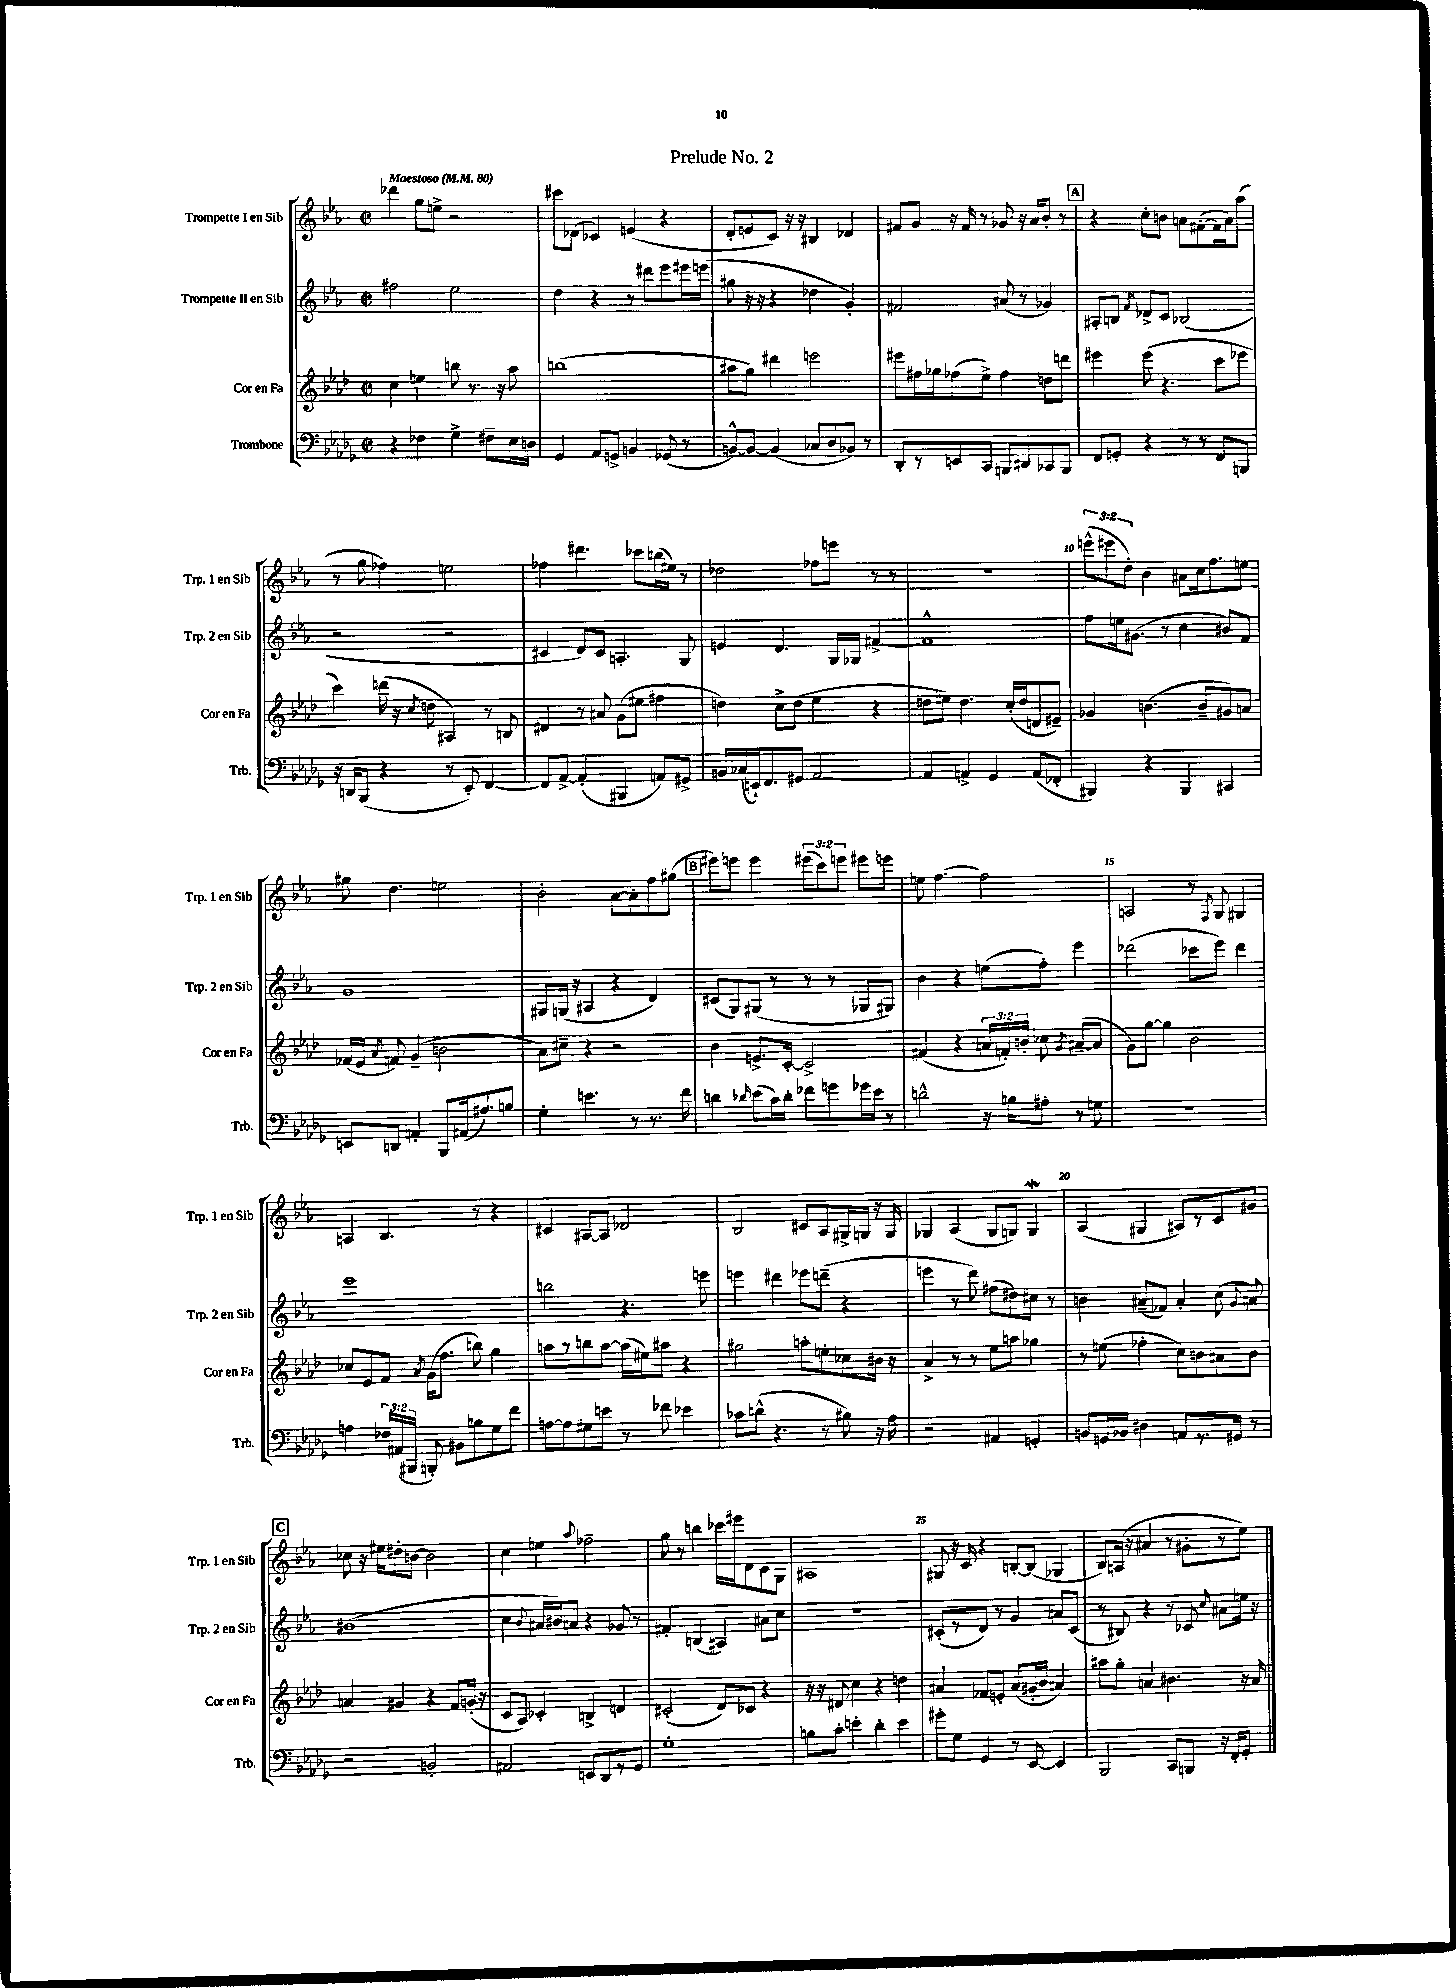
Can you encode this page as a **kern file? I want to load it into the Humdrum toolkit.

**kern	**kern	**kern	**kern
*staff4	*staff3	*staff2	*staff1
*clefF4	*clefG2	*clefG2	*clefG2
*k[b-e-a-d-g-]	*k[b-e-a-d-]	*k[b-e-a-]	*k[b-e-a-]
*M2/2	*M2/2	*M2/2	*M2/2
*met(c|)	*met(c|)	*met(c|)	*met(c|)
*MM80	*MM80	*MM80	*MM80
4r	4cc	2ff#	4ddd-
4F-	4ee	.	8gg
.	.	.	8ee^
4G-^	8bb	2ee-	2r
.	8.r	.	.
8F#~	.	.	.
.	16r	.	.
16E-	8aa-	.	.
16D	.	.	.
=	=	=	=
4GG-	(1bb	4dd	8ccc#
.	.	.	(8d-
8AA-	.	4r	4c-)
8GG^	.	.	.
4BB	.	8r	(4e
.	.	8ddd#	.
(8GG-	.	8eee-	4r
8r	.	16eee#	.
.	.	(16eee	.
=	=	=	=
[8BB^^)	8aa#	8gg#	8d'
8BB_	8gg)	16r	8e
.	.	16r	.
(4BB]	4ddd#	4r	8c)
.	.	.	16r
.	.	.	16r
8C-	2eee	4dd-	4B#
8D-	.	.	.
8BB-)	.	4g')	4d-
8r	.	.	.
=	=	=	=
8DD-'	8eee#	2f#	8f#
8r	16ff#	.	8g
.	16gg-	.	.
8EE	(8ff-	.	16r
.	.	.	16f#
8CC	8ee-^)	.	8r
8BBB	4ff-	(8a#	8g-
8DD#	.	8r	16r
.	.	.	16a-
8CC-	8dd	4g-)	8b-'
8BBB	8ddd	.	8r
=	=	=	=
8FF	4eee#	8A#'	4r
8GG'	.	8B	.
.	.	8qf	.
4r	(8eee#	8d-^	8cc'
.	4.r	8c	8b
8r	.	(2B-	8a
8r	.	.	([8f#'
8FF	8ccc	.	16f#]
.	.	.	16a)
8BBB	8eee-	.	(8aa-
=	=	=	=
16r	4ccc)	2r	8r
16DD	.	.	.
(8BBB-	.	.	8gg
4r	(16ddd	.	4ff-)
.	16r	.	.
.	8qcc	.	.
.	8dd	.	.
8r	4A#)	2r	2ee
8EE-')	.	.	.
[4FF	8r	.	.
.	8B	.	.
=	=	=	=
8FF]	4d#	4c#	4ff-
[8AA-^	.	.	.
(4AA-']	8r	8d)	4.ddd#
.	8a#	8c#	.
4BBB#	(8g	4.A'	.
.	8ee#	.	8ccc-
8AA)	4ff#	.	(16bb
.	.	.	16ee#)
8GG#^	.	8G	8r
=	=	=	=
16BB	4dd)	4e	2dd-
(16C-	.	.	.
16EE`)	.	.	.
8.FF	.	.	.
.	8cc^	4.d	.
8GG#	(8dd	.	.
[2AA-	4ee-	.	8ff-
.	.	16G	8eee
.	.	16G-	.
.	4r	[4f#^	8r
.	.	.	8r
=	=	=	=
4AA-]	8dd	1f#^^]	1r
.	8ee)	.	.
4AA^	4.dd	.	.
4GG-	.	.	.
.	(16cc'	.	.
.	16dd	.	.
(8AA	8d	.	.
8FF-'	8e#~)	.	.
=	=	=	=
4BBB#)	4g-	8ff	(12eee^^
.	.	.	12eee#
.	.	16ee	.
.	.	.	12dd')
.	.	(8.g#	.
4r	(4.b	.	4b-
.	.	8r	.
4BBB#	.	4cc	8a#
.	8b~	.	16cc
.	.	.	8.ff
4CC#	8g#)	8b#)	.
.	8a	8f	8ee
=	=	=	=
8EE	(16f-	1g	8gg#
.	16e-	.	.
.	8qa-	.	.
8DD	8f)	.	4.dd
4AA'	(4g~	.	.
8BBB-	2b	.	2ee
(16AA#	.	.	.
8.A#)	.	.	.
8B	.	.	.
=	=	=	=
4G-'	8a-)	8G#	2b-'
.	8cc#~	(16G	.
.	.	16r	.
4.e	4r	4A#	.
.	2r	4r	[8a-
8r	.	.	8a-']
8.r	.	4d)	8ff
.	.	.	(8gg#
16f	.	.	.
=	=	=	=
4d	4b-	(8c#	8eee#)
.	.	8G)	8eee
16qqd-	.	.	.
(8e-	8.e^	(8G#	4eee
16c)	.	8r	.
16d-'	[16c'	.	.
8f-	2c^]	8r	(12eee#
.	.	.	12ccc)
8g	.	8r	.
.	.	.	12eee
16g-	.	8G-	8eee#
16e-	.	.	.
8r	.	8G#)	8eee
=	=	=	=
2d^^	(4f#	4b-	8ee
.	.	.	[4.ff
.	4r	4r	.
16r	24a	(8ee	2ff]
.	24f')	.	.
16B	.	.	.
.	24b'	.	.
8A#'	8cc-	8ff')	.
.	8qg	.	.
8r	([8a#~	4eee-	.
8G	8a#]	.	.
=	=	=	=
1r	8g)	(2ddd-	2A
.	[8gg	.	.
.	4gg]	.	.
.	2b-	8ccc-	8r
.	.	.	8qF
.	.	8eee-)	8G
.	.	4ddd-	4G#
=	=	=	=
4A	8cc-	1eee-	4A
.	8e-	.	.
24F-	8f	.	4.B-
(24AA#	.	.	.
24BBB#	.	.	.
.	8qa-	.	.
8BBB')	(16g	.	.
.	8.ff	.	.
8BB#	.	.	.
8B	8bb)	.	8r
8G-	4gg	.	4r
8f	.	.	.
=	=	=	=
[8A	8aa	2bb	4c#
8A]	8r	.	.
8G#	8bb	.	[8A#
8e	[8aa	.	8A#]
8r	(16aa]	4.r	2d-
.	16ee#)	.	.
8f-	8aa#	.	.
4e-	4r	.	.
.	.	8eee	.
=	=	=	=
8c-	2gg#	4eee	2B-
(8d^^	.	.	.
4.r	.	4ddd#	.
.	8aa'	8eee-	8c#
8r	8ee'	(8ddd~	8A-
8B#)	8cc-	4r	16G#^
.	.	.	16G
16r	16b#	.	16r
16A-	16r	.	16G
=	=	=	=
2r	4a-^	4eee	4G-
.	8r	8r	(4A-
.	8r	8ddd)	.
4AA#	8ee-	(8ff#	8G-
.	8aa	8dd#)	8G)
4GG'	4gg-	8cc#	4G
.	.	8r	.
=	=	=	=
8BB	8r	4b	(4A-
16GG	(8ee	.	.
16BB-	.	.	.
4D#	4ff-'	(8a#~	4G#
.	.	8f-)	.
8AA	8cc)	4a#'	8A#)
8.r	8b	.	8r
.	8a#	(8cc	8c
16GG#	.	.	.
.	.	8qqg	.
8r	8b	8a)	8g#
=	=	=	=
2r	4a	(1b#	8cc-
.	.	.	16r
.	.	.	16ee#
.	4g#	.	8dd#'
.	.	.	[8b
2BB'	4r	.	2b]
.	8f	.	.
.	(16g'	.	.
.	16r	.	.
=	=	=	=
2AA#	8c	4cc	4cc
.	8A-)	.	.
.	.	8qqb-	.
.	4c-'	16a#	4ee
.	.	16b#)	.
.	.	8a	.
.	.	.	8qqaa-
8EE	4B^	4r	2ff-~
8DD-	.	.	.
8r	4d	8g-	.
8GG-	.	8r	.
=	=	=	=
1G-'	(2c#'	4f#'	8gg
.	.	.	8r
.	.	(4B	4bb
.	8d-)	4A#)	16ccc-
.	.	.	16eee#
.	8c-	.	8d
.	4r	8a#	8c
.	.	8cc	8G
=	=	=	=
8B	16r	1r	1A#
.	16r	.	.
8c'	8d#	.	.
4e'	4cc	.	.
4d-'	4r	.	.
4e	4dd	.	.
=	=	=	=
8g#'	4a#	(8c#'	8G#
8G-	.	8r	16r
.	.	.	16c
4GG-	8f-	8d)	4r
.	8e'	8r	.
8r	(8a#	4g	[8B'
[8EE-	16g#'	.	(8B]
.	16b-	.	.
4EE-]	4a)	8a	4G-
.	.	(8c#	.
=	=	=	=
2BBB-	8aa#	8r	8B-)
.	8gg'	8B#)	(16A
.	.	.	16r
.	4a	4r	4a#
8CC	4.b#	8r	8r
8BBB	.	8c-	8g#'
.	.	16qqcc	.
16r	.	8a#	8r
16FF'	.	.	.
8GG-'	16r	16ee	8ee-)
.	16a	16r	.
==	==	==	==
*-	*-	*-	*-
